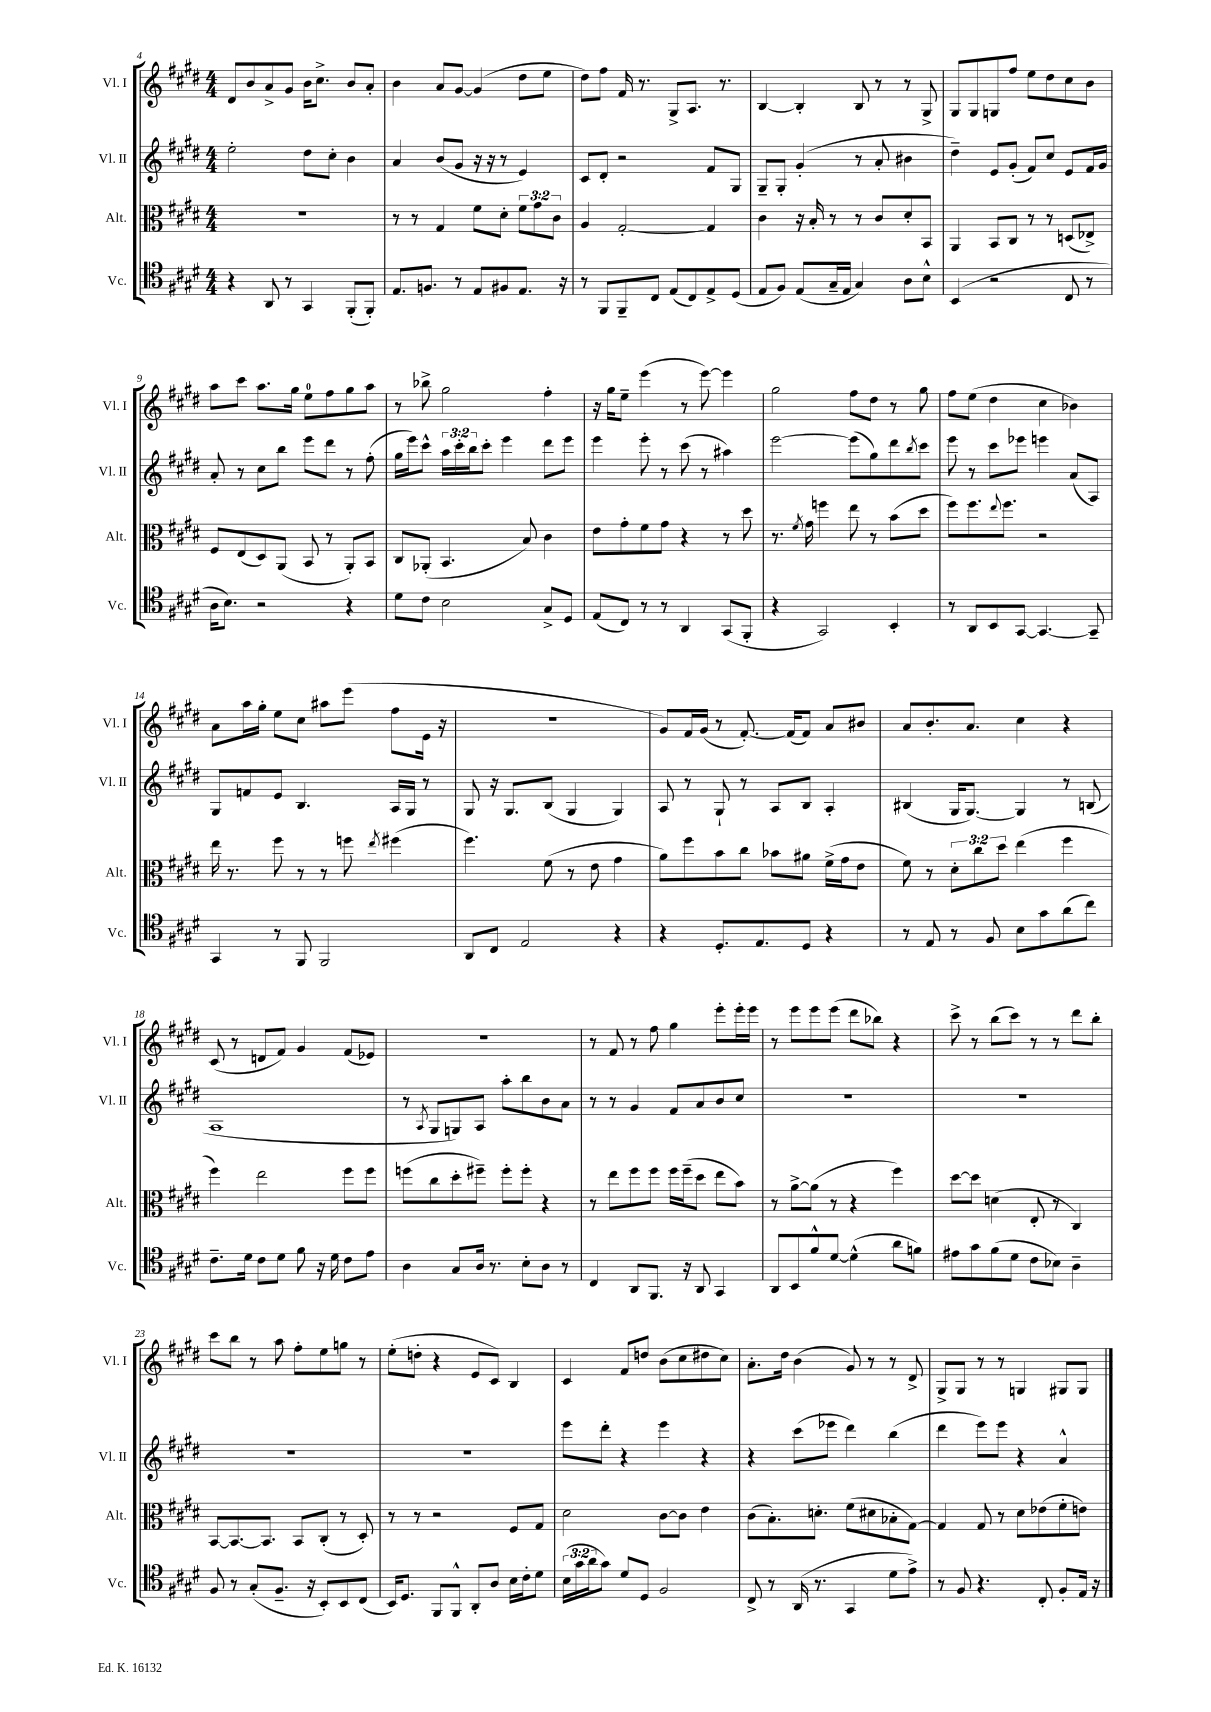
<<
\new StaffGroup <<
\new Staff = "s0" \with { instrumentName = "Vl. I" shortInstrumentName = "Vl. I" } {
    \clef treble \key e \major \numericTimeSignature \time 4/4
    dis'8 b'8 a'8-> gis'8 b'16 cis''8.-> b'8 a'8-. |
    b'4 a'8 gis'8~ gis'4( dis''8 e''8 |
    dis''8) fis''8 fis'16 r8. gis8-> a8. r8. |
    b4~ b4-. b8 r8 r8 gis8-> |
    gis8 gis8 g8 fis''8 e''8 dis''8 cis''8 b'8 |
    a''8 cis'''8 a''8. gis''16 e''8-0 fis''8 gis''8 a''8 |
    r8 bes''8-> gis''2 fis''4-. |
    r16 gis''16 e''8-- e'''4( r8 e'''8~) e'''4 |
    gis''2 fis''8 dis''8 r8 gis''8 |
    fis''8 e''8( dis''4 cis''4 bes'4) |
    a'8 a''16 gis''16-. e''8 cis''8 ais''8 e'''8( fis''8 e'16 r16 |
    R1 |
    gis'8) fis'16 gis'16( r8 fis'8.~-.) fis'16( fis'8) a'8 bis'8 |
    a'8 b'8.-. a'8. cis''4 r4 |
    cis'8( r8 d'8 fis'8) gis'4 fis'8( ees'8) |
    R1 |
    r8 fis'8 r8 fis''8 gis''4 e'''8-. e'''16-. e'''16 |
    r8 e'''8 e'''8 e'''8( dis'''8 bes''8) r4 |
    cis'''8-> r8 b''8( cis'''8) r8 r8 dis'''8 b''8-. |
    cis'''8 b''8 r8 a''8 fis''8-. e''8 g''8 r8 |
    e''8-.( d''8-. r4 e'8 cis'8) b4 |
    cis'4 fis'8 d''8 b'8( cis''8 dis''8 cis''8) |
    a'8.-. dis''16 b'4( gis'8) r8 r8 dis'8-> |
    gis8-> gis8 r8 r8 g4 gis8 gis8 \bar "|." |
}
\new Staff = "s1" \with { instrumentName = "Vl. II" shortInstrumentName = "Vl. II" } {
    \clef treble \key e \major \numericTimeSignature \time 4/4 \override Staff.TupletNumber.text = #tuplet-number::calc-fraction-text
    e''2-. dis''8 cis''8-. b'4 |
    a'4 b'8( gis'8 r16 r16 r8 e'4) |
    cis'8 dis'8-. r2 fis'8 gis8 |
    gis8-- gis8-. gis'4-.( r8 a'8-. bis'4 |
    dis''4--) e'8 gis'8-.( fis'8) cis''8 e'8 fis'16 gis'16 |
    a'8-. r8 cis''8 b''8 e'''8 dis'''8 r8 fis''8-.( |
    gis''16 e'''16) cis'''8-^ \tuplet 3/2 { a''16 cis'''16-. b''16 } cis'''8-. e'''4 dis'''8 e'''8 |
    e'''4 e'''8-. r8 cis'''8( r8 ais''4) |
    e'''2~ e'''8( gis''8) dis'''8 \acciaccatura { b''8 } cis'''8 |
    e'''8 r8 cis'''8 ees'''8 e'''4 a'8( a8) |
    gis8 f'8 e'8 b4. a16 gis16 r8 |
    gis8 r16 gis8. b8( gis4 gis4) |
    a8 r8 gis8-! r8 a8 b8 a4-. |
    bis4( gis16 gis8.~) gis4 r8 b8( |
    a1 |
    r8 \acciaccatura { a8 } gis8 g8) a8 a''8-. b''8 b'8 a'8 |
    r8 r8 gis'4 fis'8 a'8 b'8 cis''8 |
    R1 |
    R1 |
    R1 |
    R1 |
    e'''8 dis'''8-. r4 e'''4 r4 |
    r4 cis'''8( ees'''8 dis'''4) b''4( |
    dis'''4 e'''8) e'''8 r4 a'4-^ \bar "|." |
}
\new Staff = "s2" \with { instrumentName = "Alt." shortInstrumentName = "Alt." } {
    \clef alto \key e \major \numericTimeSignature \time 4/4 \override Staff.TupletNumber.text = #tuplet-number::calc-fraction-text
    R1 |
    r8 r8 gis4 fis'8 dis'8-. \tuplet 3/2 { fis'8 gis'8 cis'8 } |
    a4 gis2~-. gis4 |
    cis'4 r16 b16-. r8 r8 cis'8 dis'8-. b,8 |
    a,4 b,8 cis8 r8 r8 d8( ees8->) |
    fis8 e8( dis8) a,8( b,8 r8 a,8-.) b,8 |
    cis8 aes,8-.( b,4. b8) cis'4 |
    e'8 gis'8-. fis'8 gis'8 r4 r8 dis''8 |
    r8. \acciaccatura { fis'8 } gis'16 f''4 e''8 r8 b'8( dis''8 |
    fis''8) fis''8. \appoggiatura { e''8 } fis''8. r2 |
    e''16 r8. fis''8 r8 r8 f''8 \acciaccatura { e''8 } fis''4( |
    fis''4.) fis'8( r8 e'8 gis'4 |
    a'8) fis''8 b'8 cis''8 bes'8 ais'8 fis'16->( gis'16 e'8 |
    fis'8) r8 \tuplet 3/2 { dis'8-. cis''8 dis''8 } e''4( fis''4 |
    fis''4) e''2 fis''8 fis''8 |
    f''8( cis''8 dis''8-. fis''8--) fis''8-. fis''8-. r4 |
    r8 e''8 fis''8 fis''8 fis''16 fis''16--( dis''8 e''8 b'8) |
    r8 a'8~-> a'8( r8 r4 fis''4) |
    dis''8~ dis''8 d'4( e8-. r8 cis4) |
    b,8~ b,8.~ b,8. b,8 cis8-.( r8 dis8-.) |
    r8 r8 r2 fis8 gis8 |
    dis'2 cis'8~ cis'8 e'4 |
    cis'8( b8.-.) d'8.-. fis'8( dis'8 bes8-. gis8~) |
    gis4 gis8 r8 dis'8 ees'8( fis'8-. e'8) \bar "|." |
}
\new Staff = "s3" \with { instrumentName = "Vc." shortInstrumentName = "Vc." } {
    \clef tenor \key e \major \numericTimeSignature \time 4/4 \override Staff.TupletNumber.text = #tuplet-number::calc-fraction-text
    r4 a,8 r8 gis,4 fis,8-.( fis,8-.) |
    e8. f8. r8 e8 fis8 e8. r16 |
    r8 fis,8 fis,8-- cis8 e8( cis8) e8-> dis8( |
    e8 fis8) e8( gis16-- e16 gis4) a8 b8-^ |
    b,4( r2 cis8 r8 |
    a16 b8.) r2 r4 |
    dis'8 cis'8 b2 gis8-> dis8 |
    e8( cis8) r8 r8 a,4 gis,8( fis,8-. |
    r4 gis,2) b,4-. |
    r8 a,8 b,8 gis,8~ gis,4.~ gis,8-- |
    gis,4 r8 fis,8 fis,2 |
    a,8 cis8 e2 r4 |
    r4 dis8.-. e8. dis8 r4 |
    r8 e8 r8 fis8 b8 gis'8 a'8( cis''8) |
    cis'8.-- dis'16 cis'8 dis'8 fis'8 r16 dis'16 cis'8 e'8 |
    a4 gis8 a16 r8. b8-. a8 r8 |
    cis4 a,8 fis,8. r16 a,8 gis,4 |
    a,8 b,8 fis'8-^ dis'8~ dis'4-^( a'8 f'8) |
    eis'8 gis'8 fis'8( dis'8 cis'8 bes8) a4-- |
    fis8 r8 gis8-.( fis8.-- r16 b,8-.) b,8 cis8( |
    b,16) dis8. fis,8 fis,8-^ a,8-. a8 b16 cis'16-. dis'8 |
    \tuplet 3/2 { b16( gis'16 a'16 } gis'8) dis'8 dis8 fis2 |
    cis8-> r8 a,16( r8. gis,4 dis'8 e'8->) |
    r8 fis8 r4. cis8-. fis8-. e16 r16 \bar "|." |
}
>>
>>
\layout { \context { \Score currentBarNumber = #4 } }
